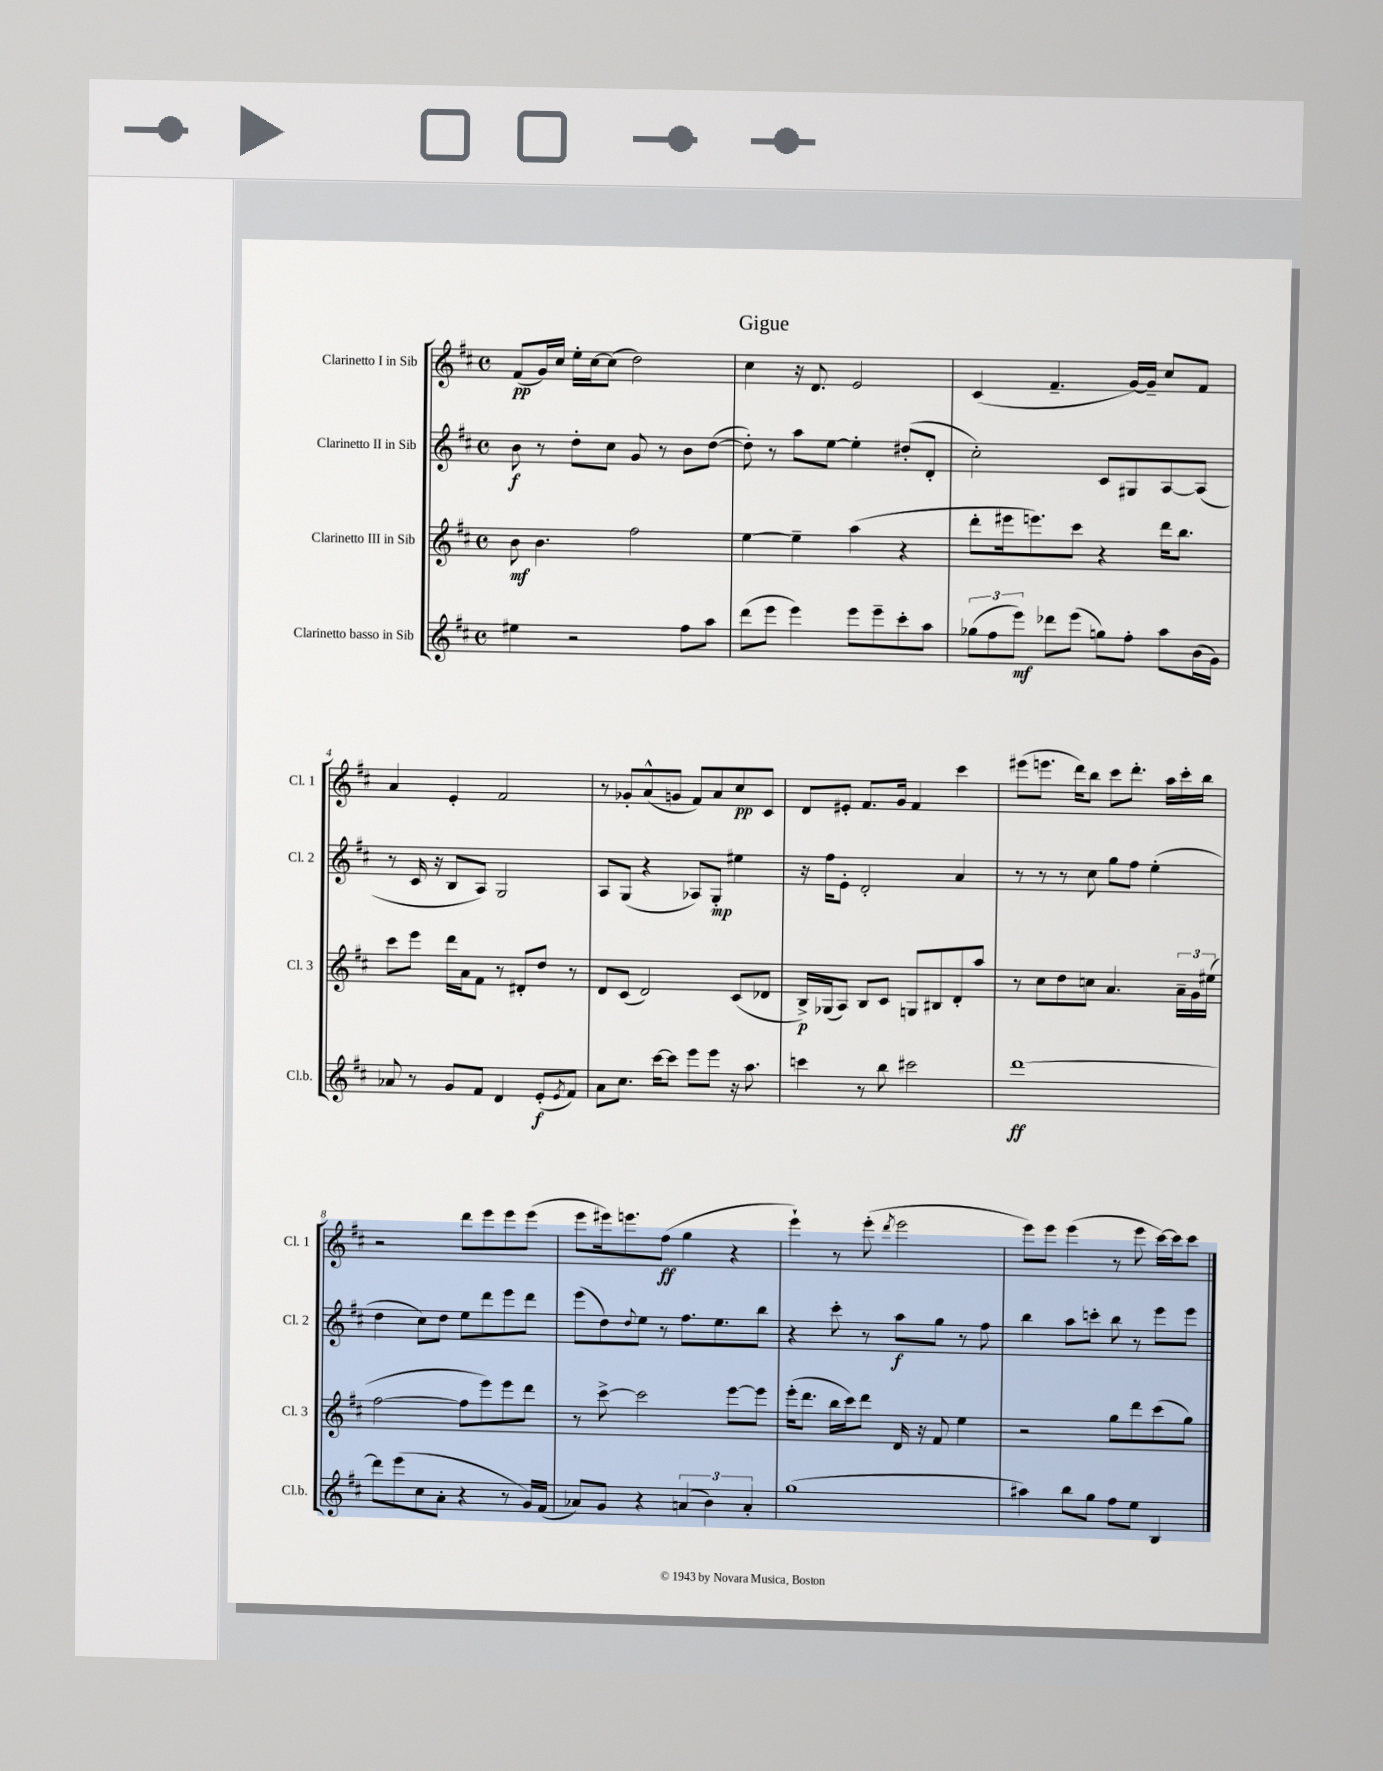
\header { title = "Gigue" }
<<
\new StaffGroup <<
\new Staff = "s0" \with { instrumentName = "Clarinetto I in Sib" shortInstrumentName = "Cl. 1" } {
    \clef treble \key d \major \defaultTimeSignature \time 4/4
    fis'8\pp( g'16) cis''16 e''16-. cis''16~ cis''8( d''2) |
    cis''4 r16 d'8. e'2 |
    cis'4( fis'4.-- g'16~) g'16-- cis''8 fis'8 |
    a'4 e'4-. fis'2 |
    r8 ges'8-. a'8-^( g'8 fis'8) a'8 cis''8\pp cis'8 |
    d'8 eis'8-. fis'8. g'16 fis'4 cis'''4 |
    eis'''8( e'''8. d'''16) b''8 cis'''8 d'''8.-. a''16 cis'''16-. b''16 |
    r2 d'''8 e'''8 e'''8 e'''8( |
    e'''8 eis'''16) e'''8. fis''8\ff( g''4 r4 |
    e'''4-!) r8 e'''8-.( \acciaccatura { d'''8 } e'''2 |
    e'''8) e'''8 e'''4( r8 e'''8 cis'''16~) cis'''16 cis'''8 \bar "|." |
}
\new Staff = "s1" \with { instrumentName = "Clarinetto II in Sib" shortInstrumentName = "Cl. 2" } {
    \clef treble \key d \major \defaultTimeSignature \time 4/4
    b'8\f r8 d''8-. cis''8 g'8 r8 b'8 d''8~( |
    d''8-.) r8 a''8 e''8~ e''4-. dis''8-.( d'8-. |
    cis''2-.) cis'8 gis8 a8~ a8( |
    r8 cis'16 r16 b8 a8) g2 |
    a8 g8( r4 aes8) g8-.\mp eis''4 |
    r16 fis''16 e'8-. d'2-. a'4 |
    r8 r8 r8 cis''8 g''8 fis''8 e''4-.( |
    d''4 cis''8) d''8 e''8 d'''8 e'''8 d'''8 |
    e'''8( d''8) \appoggiatura { d''8 } e''8 r8 fis''8. e''8. b''8 |
    r4 cis'''8-. r8 a''8\f g''8 r8 fis''8 |
    b''4 a''8 c'''8-. b''8 r8 e'''8 e'''8 \bar "|." |
}
\new Staff = "s2" \with { instrumentName = "Clarinetto III in Sib" shortInstrumentName = "Cl. 3" } {
    \clef treble \key d \major \defaultTimeSignature \time 4/4
    b'8\mf b'4. fis''2 |
    e''4~ e''4-- a''4( r4 |
    d'''8-. eis'''16 e'''8.) cis'''8 r4 d'''16 b''8. |
    cis'''8 e'''8 d'''16 a'16 fis'8 r8 dis'8-. d''8 r8 |
    d'8 cis'8( d'2) cis'8( des'8 |
    b16->\p) ges16( a8) b8 cis'8 g8 bis8 d'8-. a''8 |
    r8 cis''8 d''8 c''8 a'4. \tuplet 3/2 { a'16-- g'16 eis''16( } |
    fis''2~ fis''8 e'''8) e'''8 d'''8 |
    r8 cis'''8~-> cis'''2 e'''8~ e'''8 |
    e'''16-.( d'''8. b''16 cis'''16) d'''8 d'16 r16 fis'8 e''4 |
    r2 g''8 d'''8 cis'''8( g''8) \bar "|." |
}
\new Staff = "s3" \with { instrumentName = "Clarinetto basso in Sib" shortInstrumentName = "Cl.b." } {
    \clef treble \key d \major \defaultTimeSignature \time 4/4
    eis''4 r2 fis''8 a''8 |
    d'''8( e'''8 e'''4) e'''8 e'''8-- cis'''8-. a''8 |
    \tuplet 3/2 { ges''8( fis''8 e'''8\mf) } des'''8 e'''8( g''8) fis''8-. a''8 b'16( g'16) |
    aes'8 r8 g'8 fis'8 d'4 e'8-.\f( \acciaccatura { e'8 } fis'8) |
    a'8 cis''8. cis'''16~ cis'''8 e'''8 e'''8 r16 a''8. |
    c'''4 r8 b''8 cis'''2 |
    d'''1~\ff |
    d'''8 e'''8( cis''8 a'8-. r4 r8 g'16) fis'16( |
    aes'8) g'8 r4 \tuplet 3/2 { a'4( b'4) a'4-. } |
    g''1( |
    ais''4) b''8 g''8 fis''8 e''8 b4 \bar "|." |
}
>>
>>
